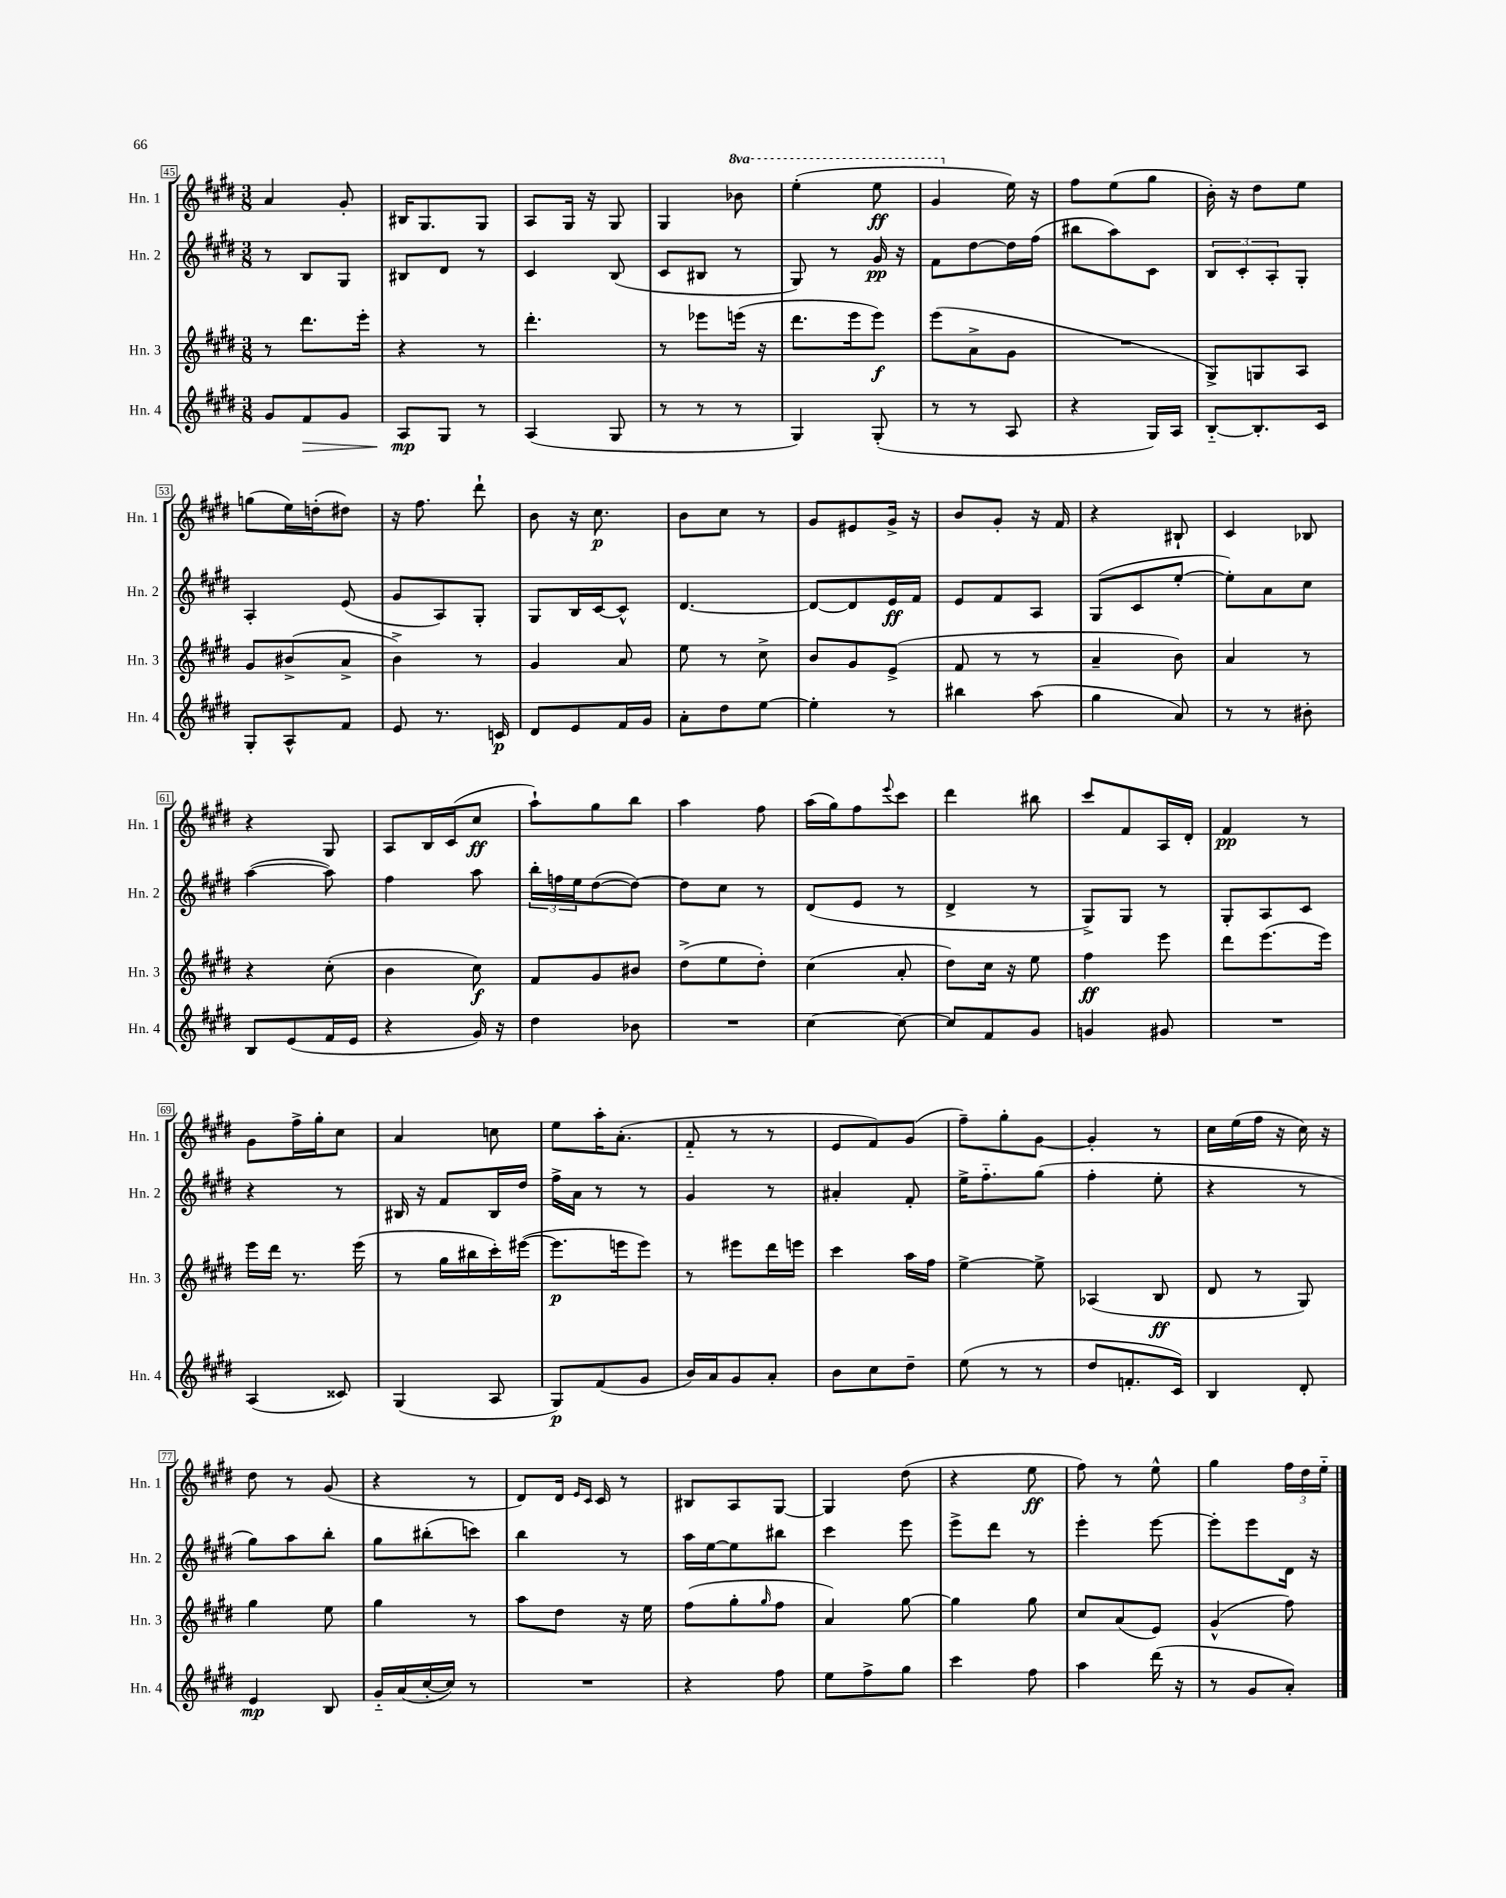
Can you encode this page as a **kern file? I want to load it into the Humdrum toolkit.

**kern	**kern	**kern	**kern
*staff4	*staff3	*staff2	*staff1
*clefG2	*clefG2	*clefG2	*clefG2
*k[f#c#g#d#]	*k[f#c#g#d#]	*k[f#c#g#d#]	*k[f#c#g#d#]
*M3/8	*M3/8	*M3/8	*M3/8
8g#	8r	8r	4a
8f#	8.ddd#	8B	.
8g#	.	8G#	8g#'
.	16eee'	.	.
=	=	=	=
8A	4r	8B#	16B#
.	.	.	8.G#
8G#	.	8d#	.
8r	8r	8r	8G#
=	=	=	=
(4A	4.ddd#'	4c#	8A
.	.	.	16G#
.	.	.	16r
8G#	.	(8B	8G#
=	=	=	=
8r	8r	8c#	4G#
8r	8eee-	8B#	.
8r	(16eee	8r	8bb-
.	16r	.	.
=	=	=	=
4G#)	8.ddd#	8G#)	(4eee'
.	.	8r	.
.	16eee	.	.
(8G#'	8eee)	16g#	8eee
.	.	16r	.
=	=	=	=
8r	(8eee	8f#	4gg#
8r	8a^	[8dd#	.
8A	8g#	16dd#]	16ee)
.	.	(16ff#	16r
=	=	=	=
4r	4.r	8bb#	8ff#
.	.	8aa)	(8ee
16G#)	.	8c#	8gg#
16A	.	.	.
=	=	=	=
[8B'~	8G#^)	12B	16b')
.	.	.	16r
.	.	12c#'	.
8.B']	8G	.	8dd#
.	.	12A'	.
.	8A	8G#'	8ee
16c#	.	.	.
=	=	=	=
8G#'	8g#	4A'	(8gg
8A^^	(8b#^	.	16ee)
.	.	.	(16dd'
8f#	8a^	(8e	8dd#)
=	=	=	=
8e	4b^)	8g#	16r
.	.	.	8.ff#
8.r	.	8A)	.
.	8r	8G#'	8ddd#`
16c	.	.	.
=	=	=	=
8d#	4g#	8G#	8b
8e	.	16B	16r
.	.	[16c#	8.cc#
16f#	8a	8c#^^]	.
16g#	.	.	.
=	=	=	=
8a'	8ee	[4.d#	8b
8dd#	8r	.	8cc#
[8ee	8cc#^	.	8r
=	=	=	=
4ee']	8b	8d#_	8g#
.	8g#	8d#]	8e#
8r	(8e^	16e	16g#^
.	.	16f#	16r
=	=	=	=
4bb#	8f#	8e	8b
.	8r	8f#	8g#'
(8aa	8r	8A	16r
.	.	.	16f#
=	=	=	=
4gg#	4a~	(8G#	4r
.	.	8c#	.
8a)	8b)	[8ee'	8B#`
=	=	=	=
8r	4a	8ee'])	4c#
8r	.	8a	.
8b#'	8r	8cc#	8B-
=	=	=	=
8B	4r	([4aa	4r
(8e	.	.	.
16f#	(8cc#'	8aa])	8G#
16e	.	.	.
=	=	=	=
4r	4b	4ff#	8A
.	.	.	16B
.	.	.	(16c#
16g#)	8cc#)	8aa	8cc#
16r	.	.	.
=	=	=	=
4dd#	8f#	24bb'	8aa`)
.	.	24ff	.
.	.	24ee	.
.	8g#	([8dd#	8gg#
8b-	8b#	8dd#_)	8bb
=	=	=	=
4.r	(8dd#^	8dd#]	4aa
.	8ee	8cc#	.
.	8dd#')	8r	8ff#
=	=	=	=
[4cc#	(4cc#	(8d#	(16aa
.	.	.	16gg#)
.	.	8e	8ff#
.	.	.	8qqeee
8cc#_	8a'	8r	8ccc#
=	=	=	=
8cc#]	8dd#)	4d#^	4ddd#
8f#	16cc#	.	.
.	16r	.	.
8g#	8ee	8r	8bb#
=	=	=	=
4g	4ff#	8G#^)	8ccc#
.	.	8G#	8f#
8g#	8eee	8r	16A
.	.	.	16d#'
=	=	=	=
4.r	8ddd#	8G#'	4f#
.	(8.eee	8A	.
.	.	8c#	8r
.	16eee)	.	.
=	=	=	=
(4A	16eee	4r	8g#
.	16ddd#	.	.
.	8.r	.	16ff#^
.	.	.	16gg#'
8c##)	.	8r	8cc#
.	(16eee	.	.
=	=	=	=
(4G#	8r	16B#	4a
.	.	16r	.
.	16gg#	8f#	.
.	16bb#	.	.
8A	16ccc#')	16B#	8cc
.	([16eee#	16dd#	.
=	=	=	=
8G#)	8.eee#]	16ff#^	8ee
.	.	16a	.
(8f#	.	8r	16aa'
.	16eee	.	(8.a'
8g#	8eee)	8r	.
=	=	=	=
16b)	8r	4g#	8f#'~
16a	.	.	.
8g#	8eee#	.	8r
8a'	16ddd#	8r	8r
.	16eee	.	.
=	=	=	=
8b	4ccc#	4a#'	8e
8cc#	.	.	8f#)
8dd#~	16aa	8f#'	(8g#
.	16ff#	.	.
=	=	=	=
(8ee	[4ee^	16ee^	8ff#~)
.	.	8.ff#'~	.
8r	.	.	8gg#'
8r	8ee^]	(8gg#	[8g#
=	=	=	=
8dd#	(4A-	4ff#'	4g#']
8.f'	.	.	.
.	8B	8ee'	8r
16c#)	.	.	.
=	=	=	=
4B	8d#	4r	16cc#
.	.	.	(16ee
.	8r	.	16ff#
.	.	.	16r
8d#'	8G#)	8r	16cc#)
.	.	.	16r
=	=	=	=
4e	4gg#	8gg#)	8dd#
.	.	8aa	8r
8B	8ee	8bb'	(8g#
=	=	=	=
16g#'~	4gg#	8gg#	4r
(16a	.	.	.
[16cc#'	.	(8bb#'	.
16cc#])	.	.	.
8r	8r	8ccc)	8r
=	=	=	=
4.r	8aa	4bb	8d#)
.	8dd#	.	16d#
.	.	.	16qqe
.	.	.	16qqc#
.	.	.	16c#
.	16r	8r	8r
.	16ee	.	.
=	=	=	=
4r	(8ff#	16aa	8B#
.	.	[16ee	.
.	8gg#'	8ee]	8A
.	16qqgg#	.	.
8ff#	8ff#	8bb#	[8G#
=	=	=	=
8ee	4a)	4ccc#	4G#]
8ff#^	.	.	.
8gg#	[8gg#	8eee	(8dd#
=	=	=	=
4ccc#	4gg#]	8eee^	4r
.	.	8ddd#	.
8ff#	8gg#	8r	8ee
=	=	=	=
4aa	8cc#	4eee'	8ff#)
.	(8a	.	8r
(16ddd#	8e)	[8eee	8ee^^
16r	.	.	.
=	=	=	=
8r	(4g#^^	8eee']	4gg#
8g#	.	8eee	.
8a')	8ff#)	16d#	24ff#
.	.	.	24dd#
.	.	16r	.
.	.	.	24ee'~
==	==	==	==
*-	*-	*-	*-
